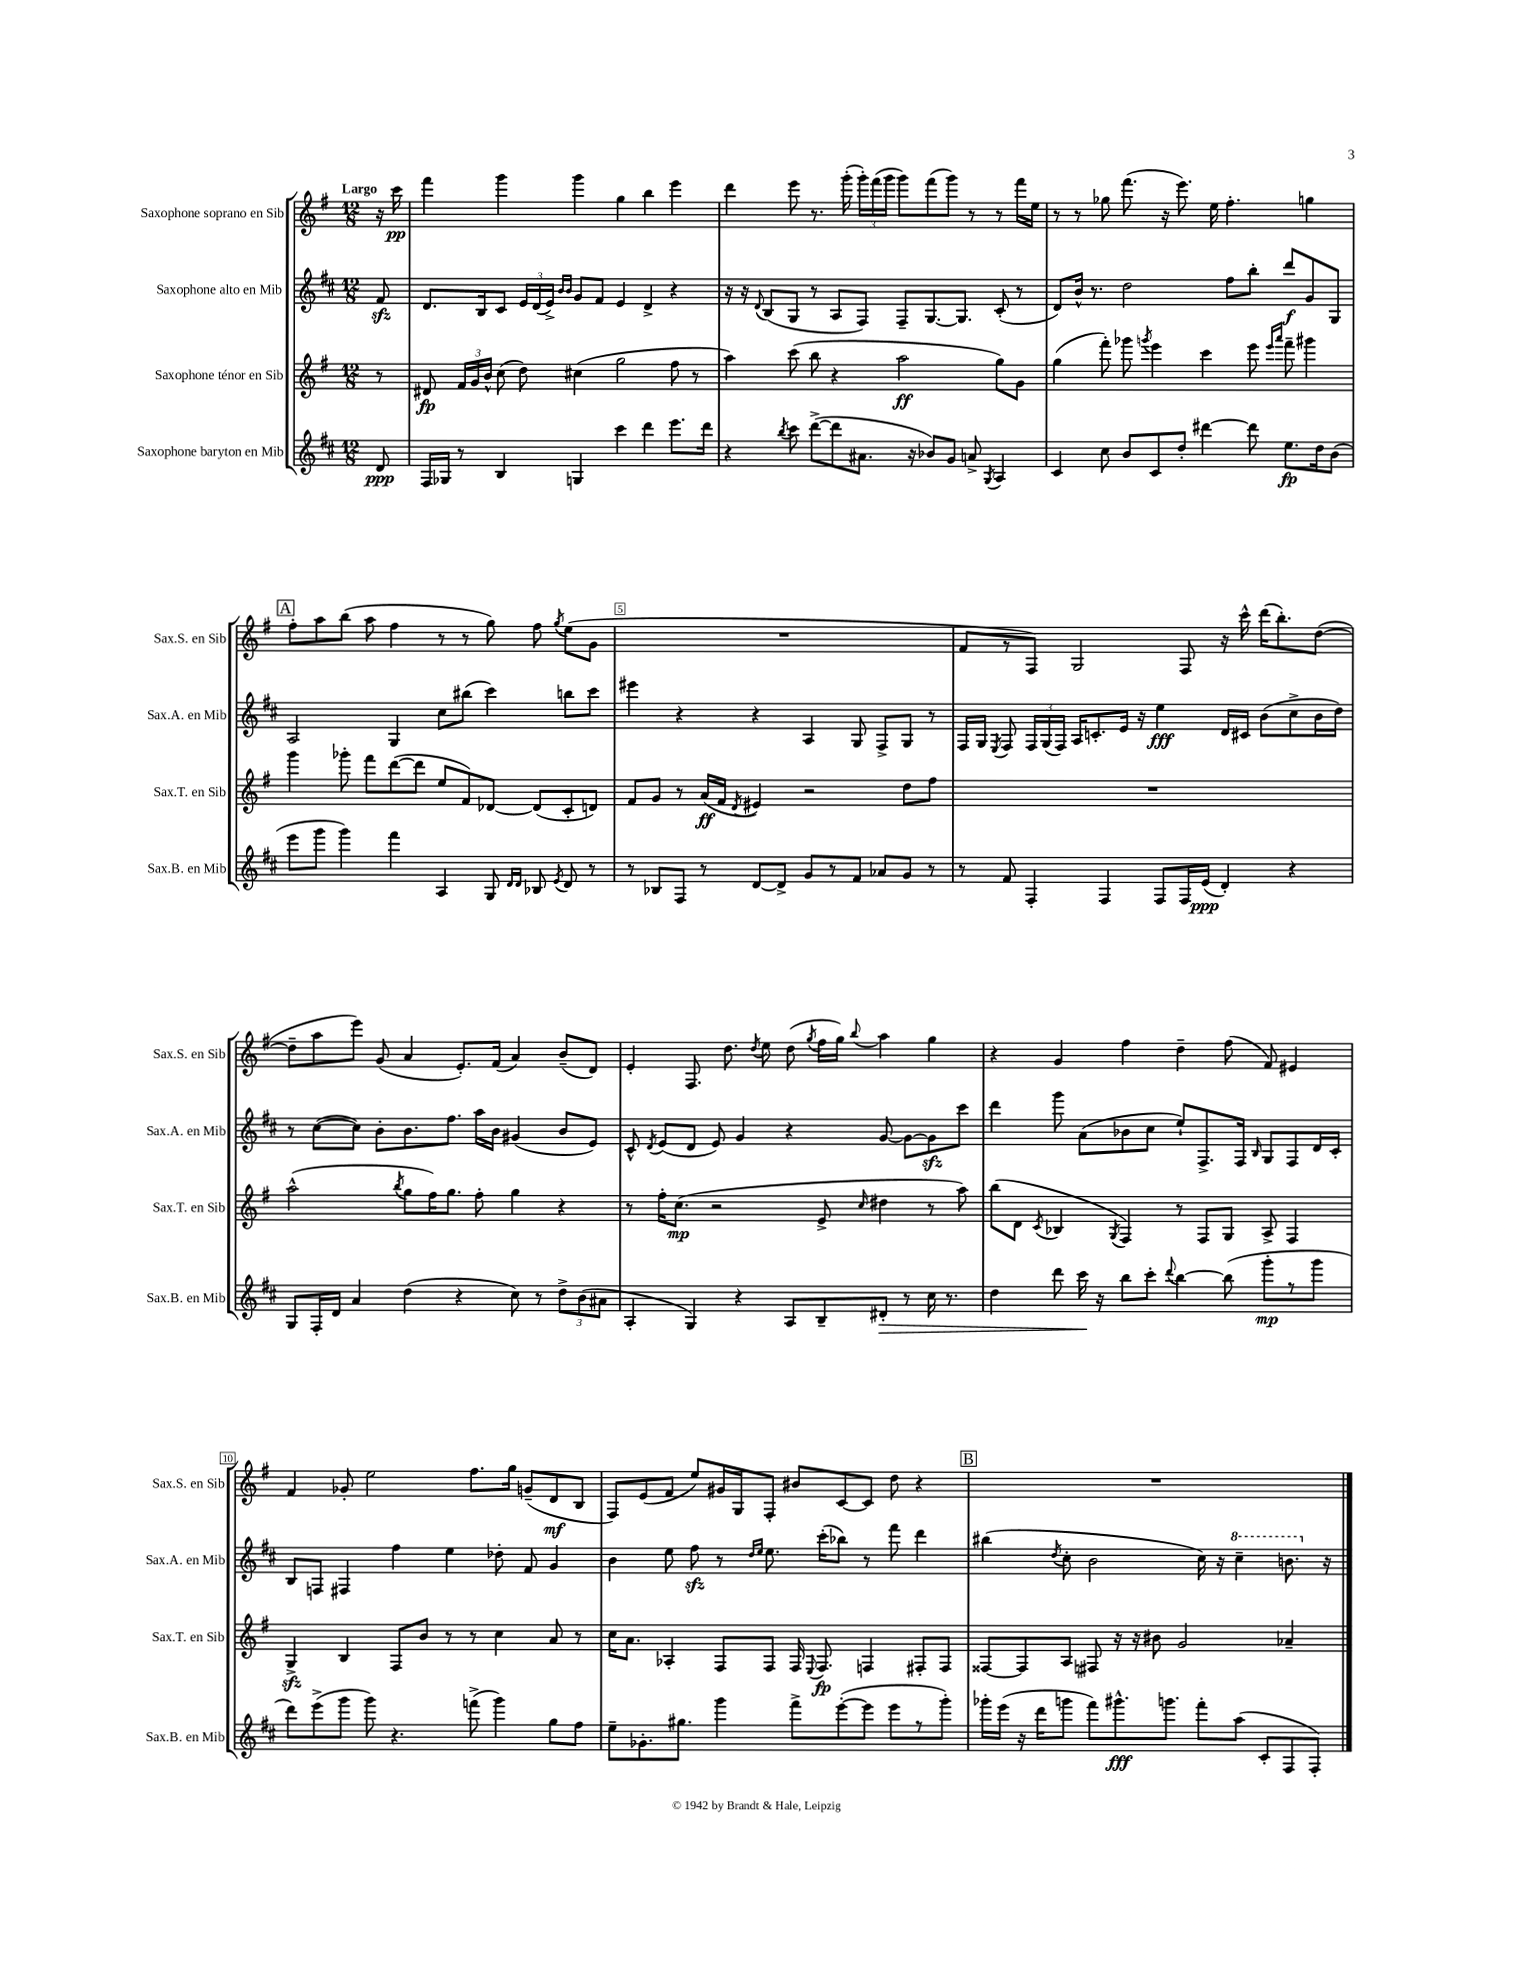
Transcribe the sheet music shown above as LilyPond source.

<<
\new StaffGroup <<
\new Staff = "s0" \with { instrumentName = "Saxophone soprano en Sib" shortInstrumentName = "Sax.S. en Sib" } {
    \clef treble \key g \major \numericTimeSignature \time 12/8 \partial 8 \tempo "Largo"
    \autoBeamOff r16 c'''16\pp |
    fis'''4 g'''4 g'''4 g''4 b''4 e'''4 |
    d'''4 e'''8 r8. g'''16-.( \tuplet 3/2 { g'''16[-.) fis'''16( g'''16] } g'''8[) fis'''8( g'''8]) r8 r8 fis'''16[ e''16] |
    r8 r8 ges''8 fis'''8.( r16 e'''8.) e''16 fis''4.-. g''4 |
    \mark \markup { \box "A" } fis''8[-. a''8 b''8]( a''8 fis''4 r8 r8 g''8) fis''8 \acciaccatura { g''8 } e''8[( g'8] |
    R1. |
    fis'8[ r8 fis8]) g2 fis8 r16 c'''16-^ d'''16[( b''8.-.) d''8]~( |
    d''8[-- a''8 e'''8]) g'8( a'4 e'8.[-.) fis'16]( a'4) b'8[--( d'8]) |
    e'4-. fis8. d''8. \acciaccatura { d''8 } e''8 d''8( \acciaccatura { g''8 } fis''16[ g''16]) \appoggiatura { b''8 } a''4 g''4 |
    r4 g'4 fis''4 d''4-- fis''8( fis'8) eis'4 |
    fis'4 ges'8-. e''2 fis''8.[ g''16] g'8[--( d'8\mf b8] |
    fis8[) e'8( fis'8] e''8[) gis'16 g16 fis8]-. bis'8[ c'8~ c'8] d''8 r4 |
    \mark \markup { \box "B" } R1. \bar "|." |
}
\new Staff = "s1" \with { instrumentName = "Saxophone alto en Mib" shortInstrumentName = "Sax.A. en Mib" } {
    \clef treble \key d \major \numericTimeSignature \time 12/8 \partial 8
    \autoBeamOff fis'8\sfz |
    d'8.[ b16 cis'8] \tuplet 3/2 { e'16[ d'16( e'16]->) } \grace { b'16[ b'16] } g'8[ fis'8] e'4 d'4-> r4 |
    r16 r16 \appoggiatura { d'8 } b8[( g8] r8 a8[ fis8]) fis8[-- g8.~ g8.] cis'8-.( r8 |
    d'8[) b'16]-^ r8. d''2 fis''8[ b''8]-. d'''8[\f g'8 g8] |
    \mark \markup { \box "A" } a2 g4 cis''8[ bis''8]( cis'''4) b''8[ cis'''8] |
    eis'''4 r4 r4 a4 g8 fis8[-> g8] r8 |
    fis16[ g16] \acciaccatura { e8 } fis8 \tuplet 3/2 { fis16[ g16( fis16]) } a16[ c'8.-. e'16] r16 e''4\fff d'16[ cis'16] b'8[( cis''8-> b'16 d''16]) |
    r8 cis''8[~( cis''8]) b'8[-. b'8. fis''8.] a''16[ b'16] gis'4( b'8[ e'8]) |
    cis'8-^ \acciaccatura { d'8 } e'8[( d'8] e'8) g'4 r4 g'8~ g'8[~ g'8\sfz cis'''8] |
    d'''4 g'''8 a'8[( bes'8 cis''8] e''8[-!) fis8.-> fis16] \grace { b16 } g8[ fis8 d'16 cis'16]-. |
    b8[ f8] fis4 fis''4 e''4 des''8-. fis'8 g'4 |
    b'4 e''8 fis''8\sfz r8 \grace { d''16[ e''16] } e''8. cis'''16[-.( bes''8]) r8 fis'''8 d'''4 |
    \mark \markup { \box "B" } bis''4( \acciaccatura { d''8 } cis''8-. b'2 cis''16) r16 \ottava #1 cis'''4-- b''8. \ottava #0 r16 \bar "|." |
}
\new Staff = "s2" \with { instrumentName = "Saxophone ténor en Sib" shortInstrumentName = "Sax.T. en Sib" } {
    \clef treble \key g \major \numericTimeSignature \time 12/8 \partial 8
    \autoBeamOff r8 |
    dis'8\fp \tuplet 3/2 { fis'16[ g'16 b'16]-^ } c''8( d''8) cis''4( g''2 fis''8 r8 |
    a''4) c'''8( b''8 r4 a''2\ff g''8[) g'8] |
    g''4( fis'''8-.) ges'''8 \acciaccatura { g'''8 } e'''4 c'''4 e'''8 \grace { e'''16[ a'''16] } fis'''8-- gis'''4 |
    \mark \markup { \box "A" } g'''4 ges'''8-. fis'''8[ d'''8~( d'''8] e''8[ fis'8) des'8]~ des'8[( c'8-. d'8]) |
    fis'8[ g'8] r8 a'16[\ff( fis'16] \acciaccatura { d'8 } eis'4) r2 d''8[ fis''8] |
    R1. |
    a''2-^( \acciaccatura { b''8 } g''8[ fis''16) g''8.] fis''8-. g''4 r4 |
    r8 fis''16[-. c''8.]\mp( r2 e'8-> \grace { c''16 } dis''4 r8 a''8) |
    b''8[( d'8] \acciaccatura { c'8 } bes4 \acciaccatura { g8 } fis4) r8 fis8[ g8] a8-> fis4 |
    g4->\sfz b4 fis8[ b'8] r8 r8 c''4 a'8 r8 |
    c''16[ a'8.] aes4-. fis8[ fis8] fis16 \appoggiatura { e8 } fis8.\fp f4 fis8[-. fis8] |
    \mark \markup { \box "B" } fisis8[~ fisis8 a8] fis8 r16 r16 bis'8 g'2 aes'4-- \bar "|." |
}
\new Staff = "s3" \with { instrumentName = "Saxophone baryton en Mib" shortInstrumentName = "Sax.B. en Mib" } {
    \clef treble \key d \major \numericTimeSignature \time 12/8 \partial 8
    \autoBeamOff d'8\ppp |
    fis16[ ges16] r8 b4 g4 cis'''4 d'''4 e'''8.[ d'''16] |
    r4 \acciaccatura { b''8 } cis'''8 d'''8[~->( d'''8 ais'8.] r16 bes'8[) g'8] a'8-> \acciaccatura { g8 } a4 |
    cis'4 cis''8 b'8[ cis'8 d''8]-. dis'''4~ dis'''8 e''8.[\fp d''16 b'8]( |
    \mark \markup { \box "A" } e'''8[ g'''8] g'''4) fis'''4 a4 g8 \grace { d'16[ d'16] } bes8 \acciaccatura { e'8 } d'8 r8 |
    r8 bes8[ fis8] r8 d'8[~ d'8]-> g'8[ r8 fis'8] aes'8[ g'8] r8 |
    r8 fis'8 fis4-. fis4 fis8[ fis16 e'16]\ppp( d'4-.) r4 |
    g8[ fis16-. d'16] a'4 d''4( r4 cis''8) r8 \tuplet 3/2 { d''8[-> b'8( ais'8] } |
    a4-. g4) r4 a8[ b8-- dis'8]-.\> r8 cis''16 r8. |
    d''4 d'''8 cis'''16\! r16 b''8[ cis'''8]-. \appoggiatura { d'''8 } b''4~ b''8( g'''8[-.\mp r8 g'''8] |
    d'''8[) e'''8->( g'''8] g'''8) r4. f'''8->( g'''4) g''8[ fis''8] |
    e''8[-- ges'8.-. gis''8.] g'''4 fis'''8[-> e'''8~-.( e'''8] e'''8[ r8 g'''8]-.) |
    \mark \markup { \box "B" } ges'''16[-. e'''16]( r16 d'''16[ g'''8] fis'''8[) gis'''8.-^\fff g'''8.] fis'''8[-. a''8]( cis'8[-. fis8 fis8]-.) \bar "|." |
}
>>
>>
\layout { \context { \Score \override BarNumber.break-visibility = ##(#f #t #t) barNumberVisibility = #(every-nth-bar-number-visible 5) \override BarNumber.stencil = #(make-stencil-boxer 0.1 0.3 ly:text-interface::print) } }
